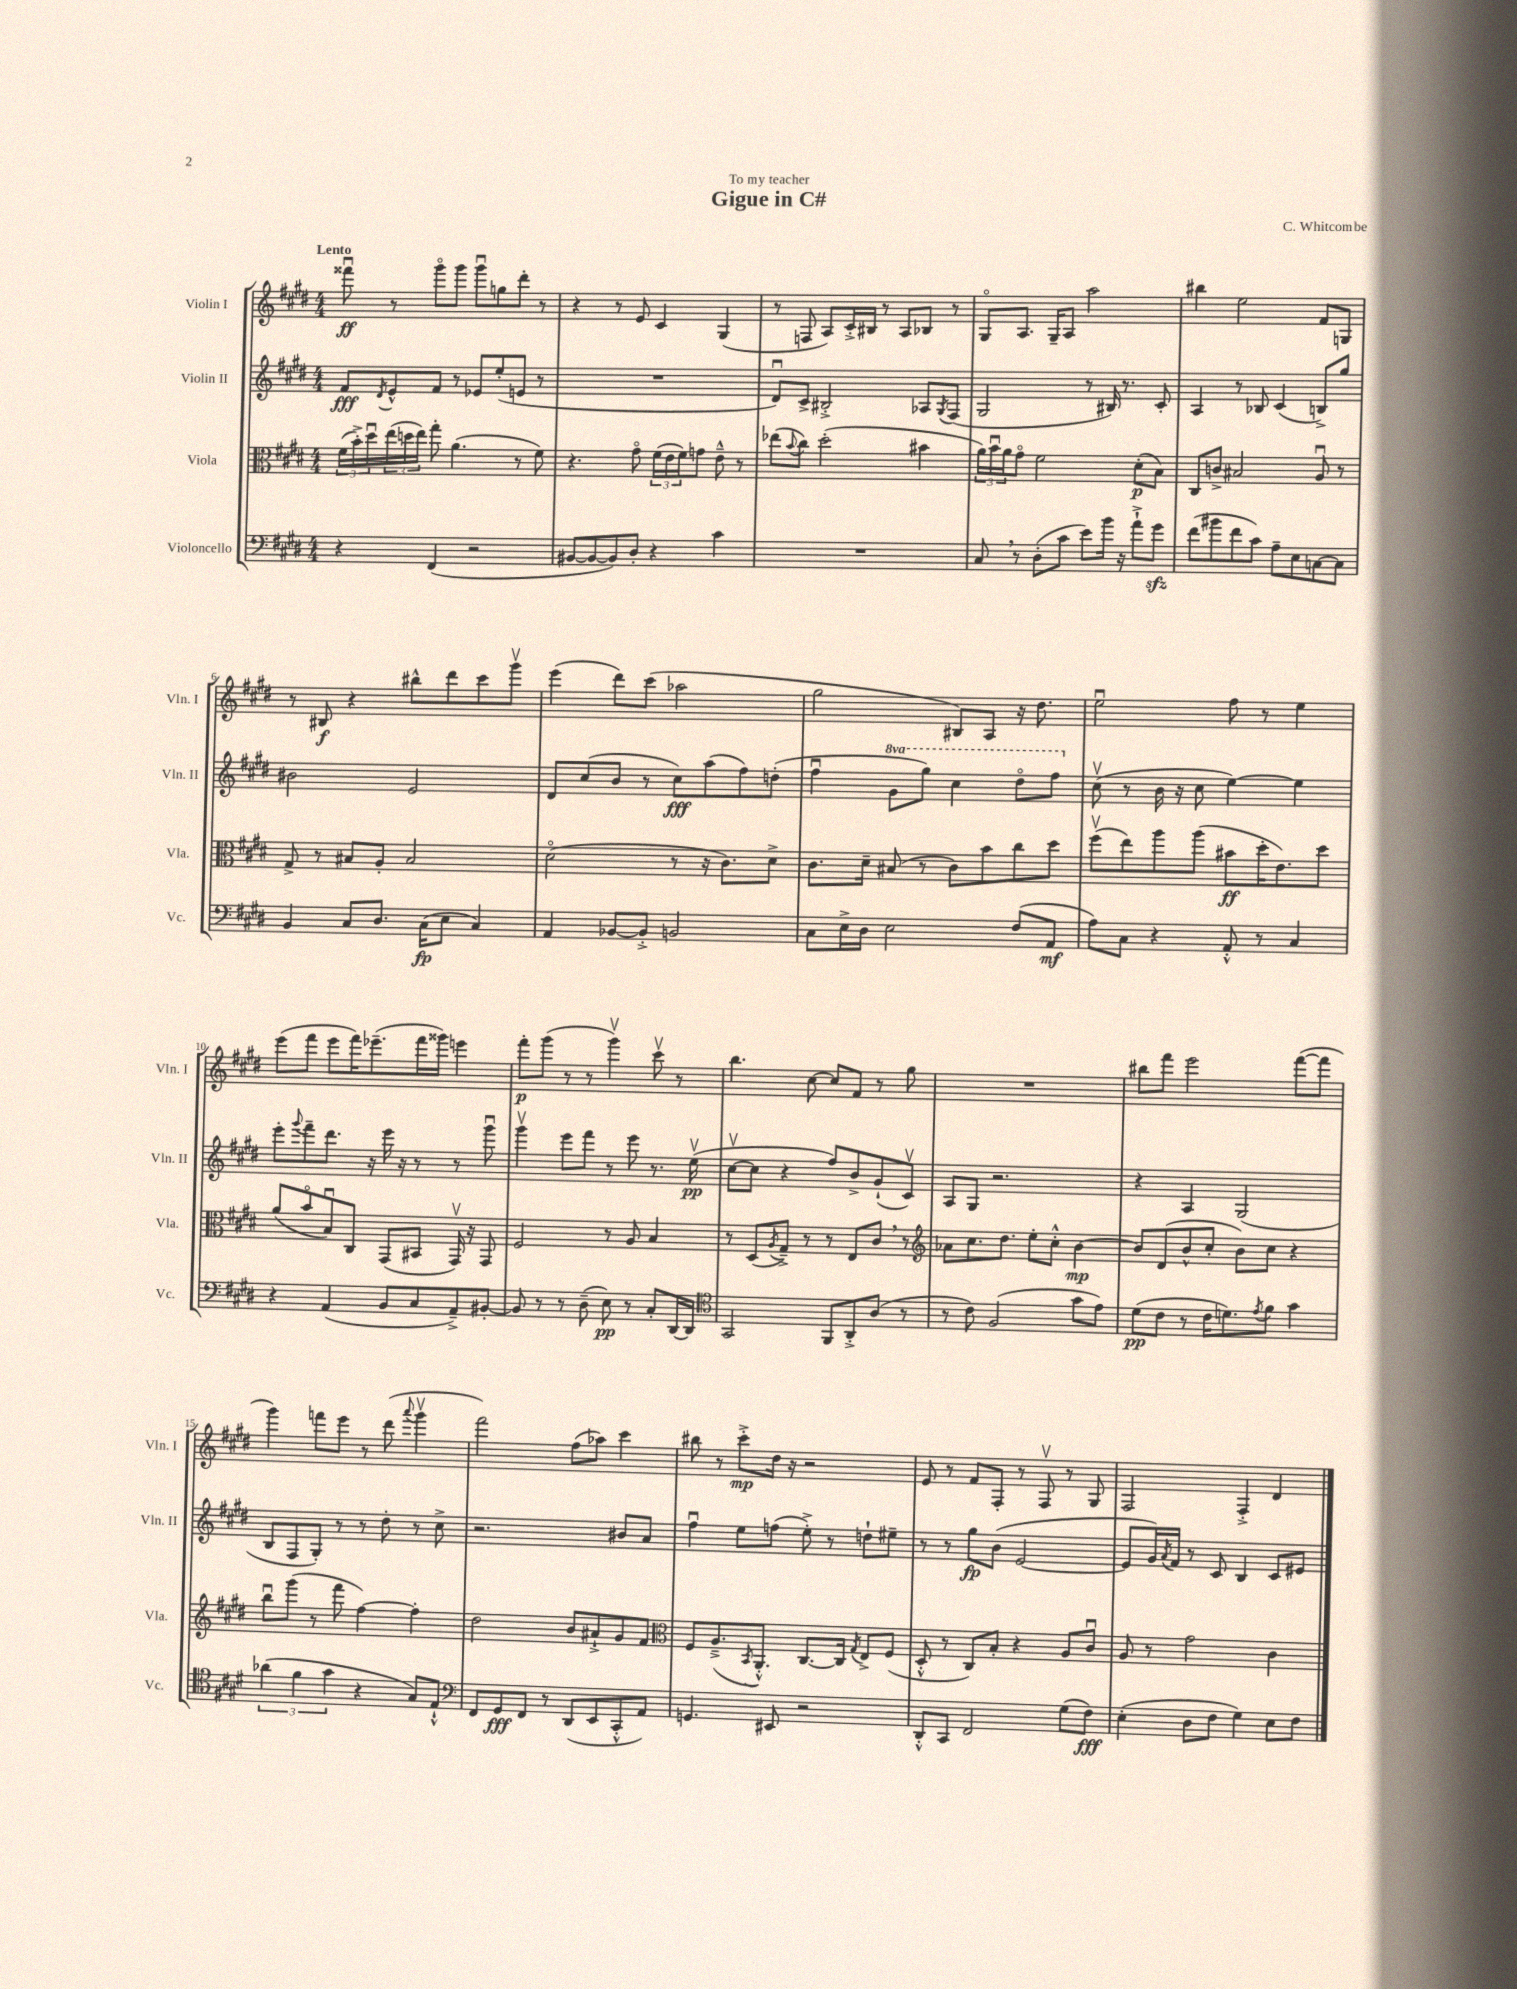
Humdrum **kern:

**kern	**kern	**kern	**kern
*staff4	*staff3	*staff2	*staff1
*clefF4	*clefC3	*clefG2	*clefG2
*k[f#c#g#d#]	*k[f#c#g#d#]	*k[f#c#g#d#]	*k[f#c#g#d#]
*M4/4	*M4/4	*M4/4	*M4/4
4r	(24f#	8f#	8fff##u
.	24b'^)	.	.
.	24dd#u	.	.
.	.	8qd#	.
.	(24ee	8e^^	8r
.	24dd	.	.
.	24ee)	.	.
(4FF#	8gg#'	8f#	8ggg#o
.	(4.a	8r	8ggg#
2r	.	8e-	8ggg#u
.	.	(8ee'	8gg
.	8r	8e	8ddd#'
.	8f#)	8r	8r
=	=	=	=
[8BB#	4.r	1r	4r
8BB#_	.	.	.
8BB#])	.	.	8r
8D#'	8g#o	.	8e
4r	(24f#	.	4c#
.	24e	.	.
.	24f#)	.	.
.	8g	.	.
4c#	8e~^^	.	(4G#
.	8r	.	.
=	=	=	=
1r	(8ee-	8d#u)	8r
.	8qqb	.	.
.	8cc#)	8c#^	8F
.	(2dd#'	2B#'^	8A)
.	.	.	16c#'^
.	.	.	16B#
.	.	.	8r
.	.	.	8A
.	4b#	8A-	8B-
.	.	8qG#	.
.	.	(8F#	8r
=	=	=	=
8C#	24a)	2G#	8G#o
.	24bu	.	.
.	24a	.	.
8r	8g#o	.	8.A
(8D#'	2f#	.	.
.	.	.	16G#~
8c#	.	.	8A
8e)	.	8r	2aa
16b	.	16B#)	.
16r	.	8.r	.
8a`^	(8d#'	.	.
8g#	8B)	8c#'	.
=	=	=	=
(8f#	8C#	4A	4bb#
8b#	8c^	.	.
8f#	2B#	8r	2ee
8c#)	.	8B-	.
8A~	.	(4c#	.
8E	.	.	.
[8C	8Au	8B^)	8f#
8C]	8r	8gg#	8G
=	=	=	=
4BB	8G#^	2b#	8r
.	8r	.	8B#
8C#	8B#	.	4r
8.D#	8A'	.	.
.	2B#	2e	8bb#^^
(16C#	.	.	.
8E	.	.	8ddd#
4C#)	.	.	8ccc#
.	.	.	8ggg#v
=	=	=	=
4AA	(2d#o	8d#	(4eee
.	.	(8cc#	.
[8BB-	.	8b	8ddd#)
8BB-'^]	.	8r	(8ccc#
2BB	8r	8cc#)	2aa-
.	16r	(8aa	.
.	8.c#)	.	.
.	.	8ff#)	.
.	8d#^	(8dd'	.
=	=	=	=
8C#	8.c#	4ff#u	2gg#
16E^	.	.	.
16D#	16d#~	.	.
2E	(8B#	8gg#	.
.	8r	8ggg#)	.
.	8c#)	4ccc#	8B#)
.	8b	.	8A
(8F#	8cc#	8ddd#o	16r
.	.	.	8.dd#
8AA	8dd#	8fff#	.
=	=	=	=
8A)	(8ff#v	(8cc#v	2eeu
8C#	8ee)	8r	.
4r	8aa	16b	.
.	.	16r	.
.	(8aa	8cc#	.
8AA'^^	8b#	[4ee)	8ff#
8r	16dd#'	.	8r
.	8.e)	.	.
4C#	.	4ee]	4ee
.	8dd#	.	.
=	=	=	=
4r	(8a	8eee'	(8eee
.	.	8qqggg#	.
.	8bo	8fff#~	8fff#
(4AA	8Bu)	8.ddd#	8eee
.	8C#	.	16fff#)
.	.	16r	(8.eee-~
8BB	(8GG#	16eee	.
.	.	16r	.
8C#	8BB#	8r	16fff#
.	.	.	16ggg##)
8AA~^)	16GG#v)	8r	4eee
.	16r	.	.
[8BB#'	8GG#	8ggg#u	.
=	=	=	=
8BB#]	2F#	4ggg#v	8fff#'
8r	.	.	(8ggg#
8r	.	8eee	8r
(8D#~	.	8fff#	8r
8E)	8r	8r	4ggg#v)
8r	8A	8eee	.
8C#'	4B	8.r	8ccc#v
[16DD#	.	.	8r
16DD#]	.	(16eev	.
=	=	=	=
*clefC4	*	*	*
2GG#	8r	[8cc#v	4.bb
.	(8D#	8cc#]	.
.	8qA	.	.
.	8G#~^)	4r	.
.	8r	.	[8cc#
8FF#	8r	8ff#)	8cc#]
8AA'^	8E	8b^	8f#
(8A	8c#	(8g#`	8r
8r	8r	8c#v)	8gg#
=	=	=	=
*	*clefG2	*	*
8r	8a-	8A	1r
8c#)	8.cc#	8G#	.
(2F#	.	2.r	.
.	8.dd#	.	.
.	8ee'	.	.
.	8cc#'^^	.	.
8g#	[4b	.	.
8e)	.	.	.
=	=	=	=
(8d#	8b]	4r	8bb#
8c#	(8d#	.	8fff#
8r	8b^^	4A	2eee
16c#	8cc#'	.	.
8.d)	.	.	.
.	8b)	(2G#	.
8qe	.	.	.
8f#	8cc#	.	.
4g#	4r	.	([8fff#
.	.	.	8fff#]
=	=	=	=
(6a-	8bbu	8B	4ggg#)
.	(8ggg#	8F#	.
6f#	.	.	.
.	8r	8G#')	8fff
6g#	.	.	.
.	8fff#	8r	8eee
4r	[4ff#)	8r	8r
.	.	8dd#'	(8ddd#
.	.	.	8qqaaa
8G#)	4ff#']	8r	4ggg#v
8E`^^	.	8cc#^	.
=	=	=	=
*clefF4	*	*	*
8FF#	2dd#	2.r	2fff#)
8GG#	.	.	.
8FF#	.	.	.
8r	.	.	.
(8DD#	8b	.	(8ff#
8EE	8a#`^	.	8aa-)
8CC#'^^	8g#	8b#	4ccc#
8AA)	8f#	8a	.
=	=	=	=
*	*clefC3	*	*
4.GG	8F#	4ff#u	8bb#
.	(8.A~^	.	8r
.	.	8ee	8ccc#'^
.	8qBB	.	.
.	8.AA'^^)	.	.
8EE#	.	(8ff	16dd#
.	.	.	16r
2r	[8.C#	8ee'^)	2r
.	.	8r	.
.	16C#]	.	.
.	8qG#	.	.
.	8E^	8dd`	.
.	(8F#	8ee#~	.
=	=	=	=
8DD#'^^	8D#'^^	8r	8e
8CC#	8r	8r	8r
2FF#	8C#)	8gg#	8f#
.	8B'	(8b	8F#'
.	4r	[2e	8r
.	.	.	8F#v
(8G#	8A	.	8r
8F#)	8c#u	.	8G#
=	=	=	=
(4E'	8A	8e]	2F#
.	8r	16g#)	.
.	.	8qa	.
.	.	16f#	.
8D#	2g#	8r	.
8F#	.	8c#	.
4G#)	.	4B	4F#'^
8E	4c#	8c#	4d#
8F#	.	8e#	.
==	==	==	==
*-	*-	*-	*-
